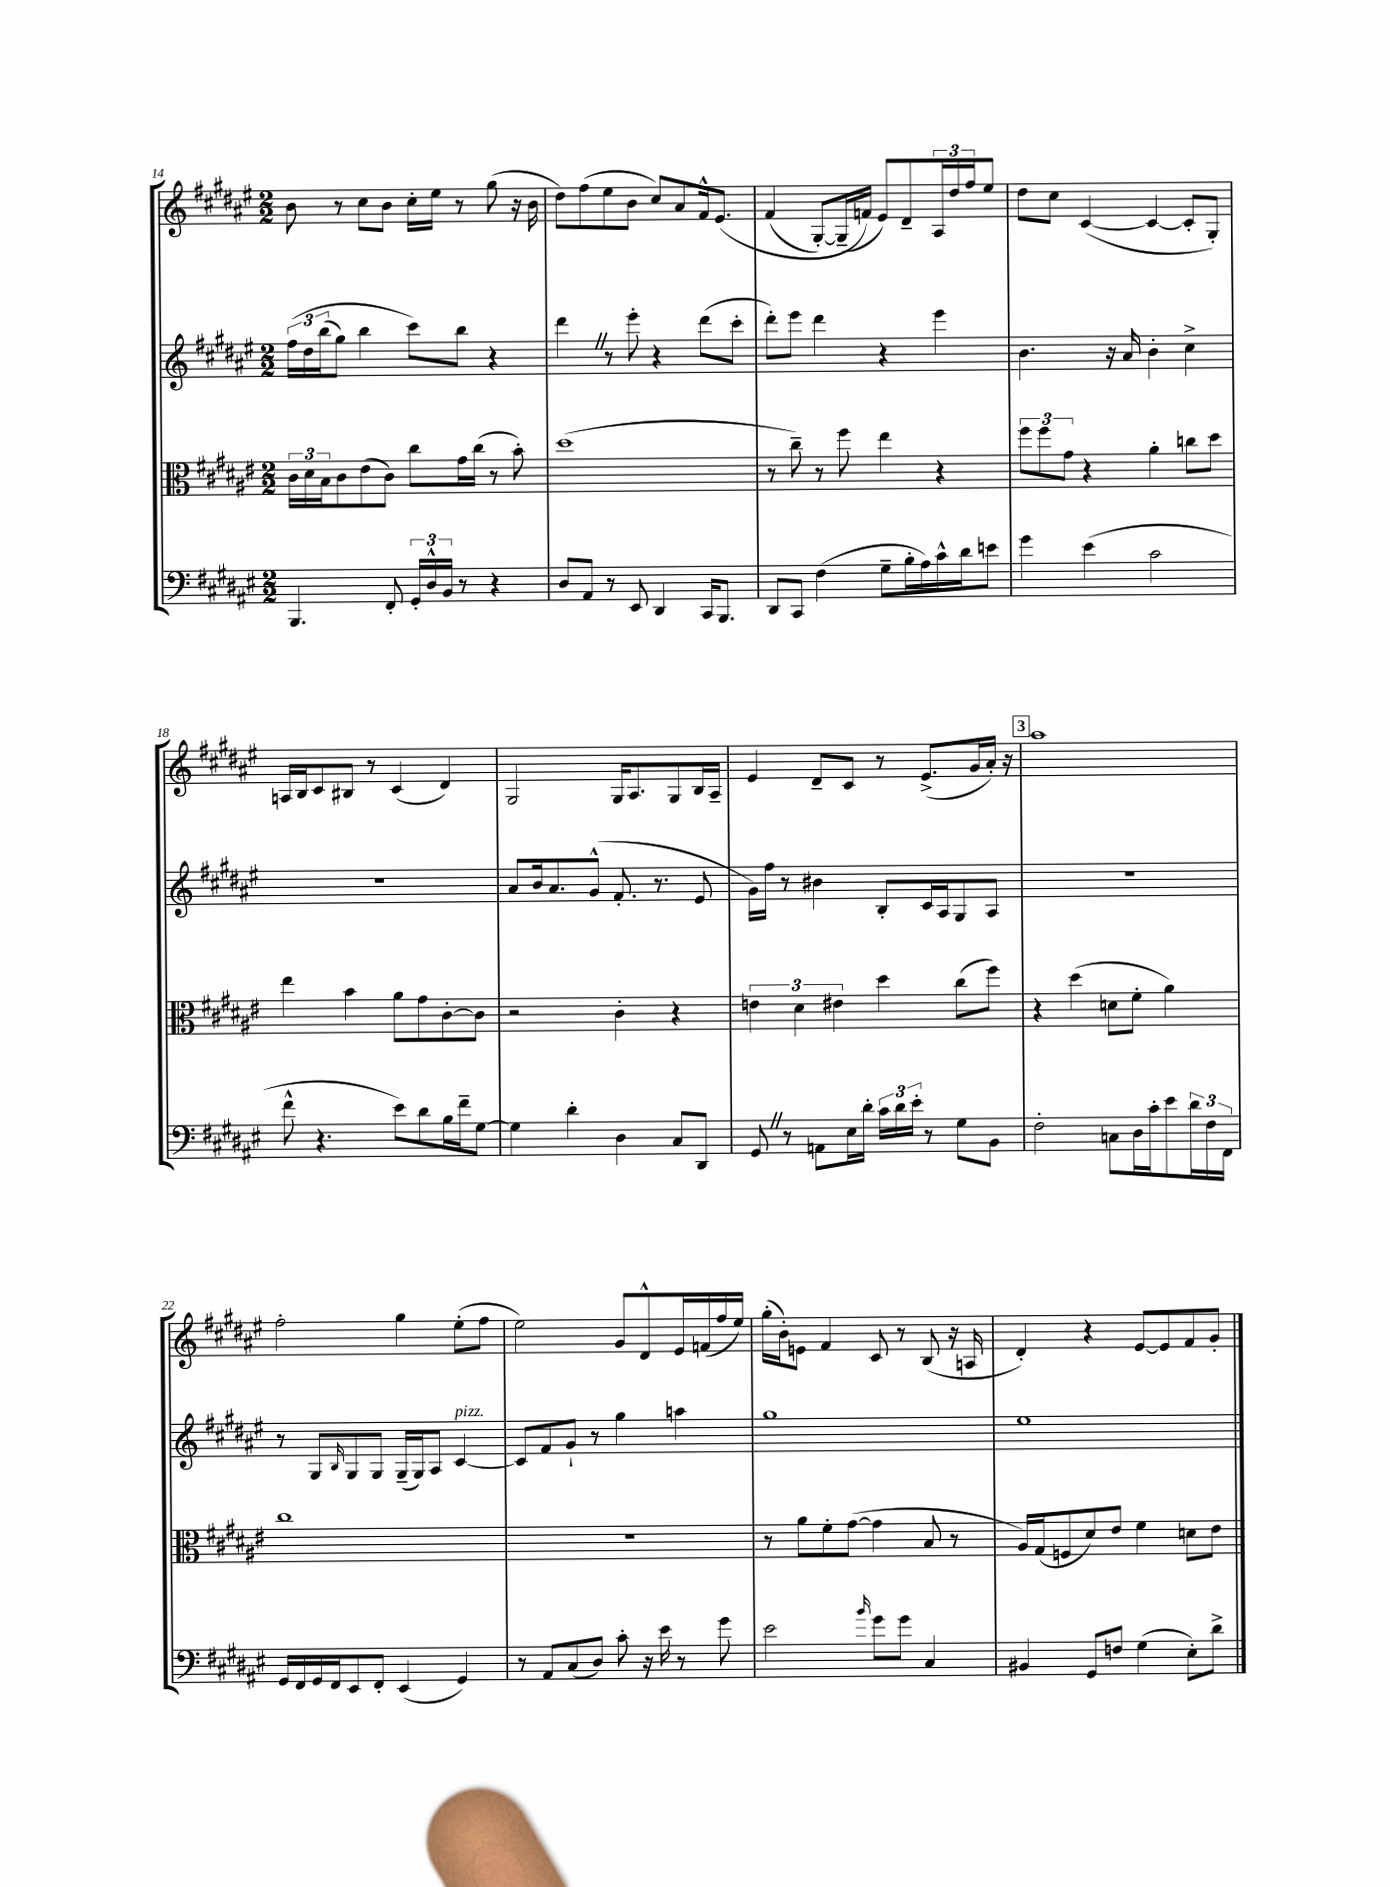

**kern	**kern	**kern	**kern
*staff4	*staff3	*staff2	*staff1
*clefF4	*clefC3	*clefG2	*clefG2
*k[f#c#g#d#a#e#]	*k[f#c#g#d#a#e#]	*k[f#c#g#d#a#e#]	*k[f#c#g#d#a#e#]
*M2/2	*M2/2	*M2/2	*M2/2
4.BBB	24c#	&(24ff#	8b
.	24d#	24dd#	.
.	24B	(24bb	.
.	8c#	8gg#)	8r
.	(8e#	4bb	8cc#
8FF#'	8c#)	.	8b
24GG#'	8cc#	8ccc#&)	16cc#'
24D#^^	.	.	.
.	.	.	16ee#
24BB	.	.	.
8r	16g#	8bb	8r
.	(16cc#	.	.
4r	8r	4r	(8gg#
.	8b')	.	16r
.	.	.	16b
=	=	=	=
8D#	(1dd#	4ddd#	8dd#)
8AA#	.	.	(8ff#
8r	.	8r	8ee#
8EE#	.	8eee#'	8b
4DD#	.	4r	8cc#)
.	.	.	8a#
16CC#	.	(8ddd#	16f#^^
8.BBB	.	.	&(8.e#
.	.	8ccc#'	.
=	=	=	=
8DD#	8r	8ddd#')	(4f#
8CC#	8cc#~)	8eee#	.
(4F#	8r	4ddd#	[8G#')
.	8ff#	.	(16G#~]
.	.	.	16f&)
8G#~	4ee#	4r	8e#)
16B'	.	.	8d#~
16A#)	.	.	.
16c#^^	4r	4eee#	24A#
.	.	.	24dd#
16d#	.	.	.
.	.	.	24ff#
8e	.	.	8ee#
=	=	=	=
4g#	12ff#	4.b	8dd#
.	12ff#	.	.
.	.	.	8cc#
.	12g#	.	.
(4e#	4r	.	([4c#
.	.	16r	.
.	.	16a#	.
2c#	4a#'	4b'	4c#_
.	8cc	4cc#^	8c#']
.	8dd#	.	8G#')
=	=	=	=
8f#^^	4ee#	1r	16A
.	.	.	16B
4.r	.	.	8c#
.	4b	.	8B#
.	.	.	8r
8e#)	8a#	.	(4c#
8d#	8g#	.	.
16B	[8c#'	.	4d#)
16f#~	.	.	.
[8G#	8c#]	.	.
=	=	=	=
4G#]	2r	8a#	2G#
.	.	16b	.
.	.	8.a#	.
4d#'	.	.	.
.	.	(8g#^^	.
4D#	4c#'	8.f#'	16G#
.	.	.	8.A#
.	.	8.r	.
8C#	4r	.	8G#
8DD#	.	8e#	16B
.	.	.	16A#~
=	=	=	=
8GG#	6e	16g#)	4e#
.	.	16ff#	.
8r	.	8r	.
.	6d#	.	.
8AA	.	4b#	8d#~
.	6e#	.	.
16E#	.	.	8c#
16d#'	.	.	.
24c#	4dd#	8B'	8r
24d#	.	.	.
24e#'	.	.	.
8r	.	16c#	(8.e#^
.	.	16A#	.
8G#	(8cc#	8G#	.
.	.	.	16g#
8BB	8ff#)	8A#	16a#')
.	.	.	16r
=	=	=	=
2F#'	4r	1r	1aa#
.	(4dd#	.	.
8C	8d	.	.
16D#	8f#'	.	.
16c#'	.	.	.
8e#	4a#)	.	.
24d#	.	.	.
24F#	.	.	.
24FF#	.	.	.
=	=	=	=
16GG#	1cc#	8r	2ff#'
16FF#	.	.	.
16GG#	.	8G#	.
16FF#	.	.	.
.	.	16qqB	.
8EE#	.	8G#	.
8FF#'	.	8G#	.
(4EE#	.	(16G#~	4gg#
.	.	16G#)	.
.	.	8A#	.
4GG#)	.	[4c#	(8ee#'
.	.	.	8ff#
=	=	=	=
8r	1r	8c#]	2ee#)
8AA#	.	8f#	.
(8C#	.	8g#`	.
8D#)	.	8r	.
8c#'	.	4gg#	8g#
16r	.	.	8d#^^
16e#	.	.	.
8r	.	4aa	16e#
.	.	.	(16f
8g#	.	.	16ff#
.	.	.	16ee#)
=	=	=	=
2e#	8r	1gg#	(16gg#'
.	.	.	16b')
.	8a#	.	8e
.	8f#'	.	4f#
.	([8g#	.	.
16qqb	.	.	.
8g#	4g#]	.	8c#
8g#	.	.	8r
4C#	8B	.	(8B
.	8r	.	16r
.	.	.	16A
=	=	=	=
4BB#	16A#)	1ee#	4d#')
.	(16G#	.	.
.	8F	.	.
8GG#	8d#)	.	4r
8F	8e#	.	.
(4G#	4f#	.	[8e#
.	.	.	8e#]
8E#')	8d	.	8f#
8d#^	8e#	.	8g#'
==	==	==	==
*-	*-	*-	*-
